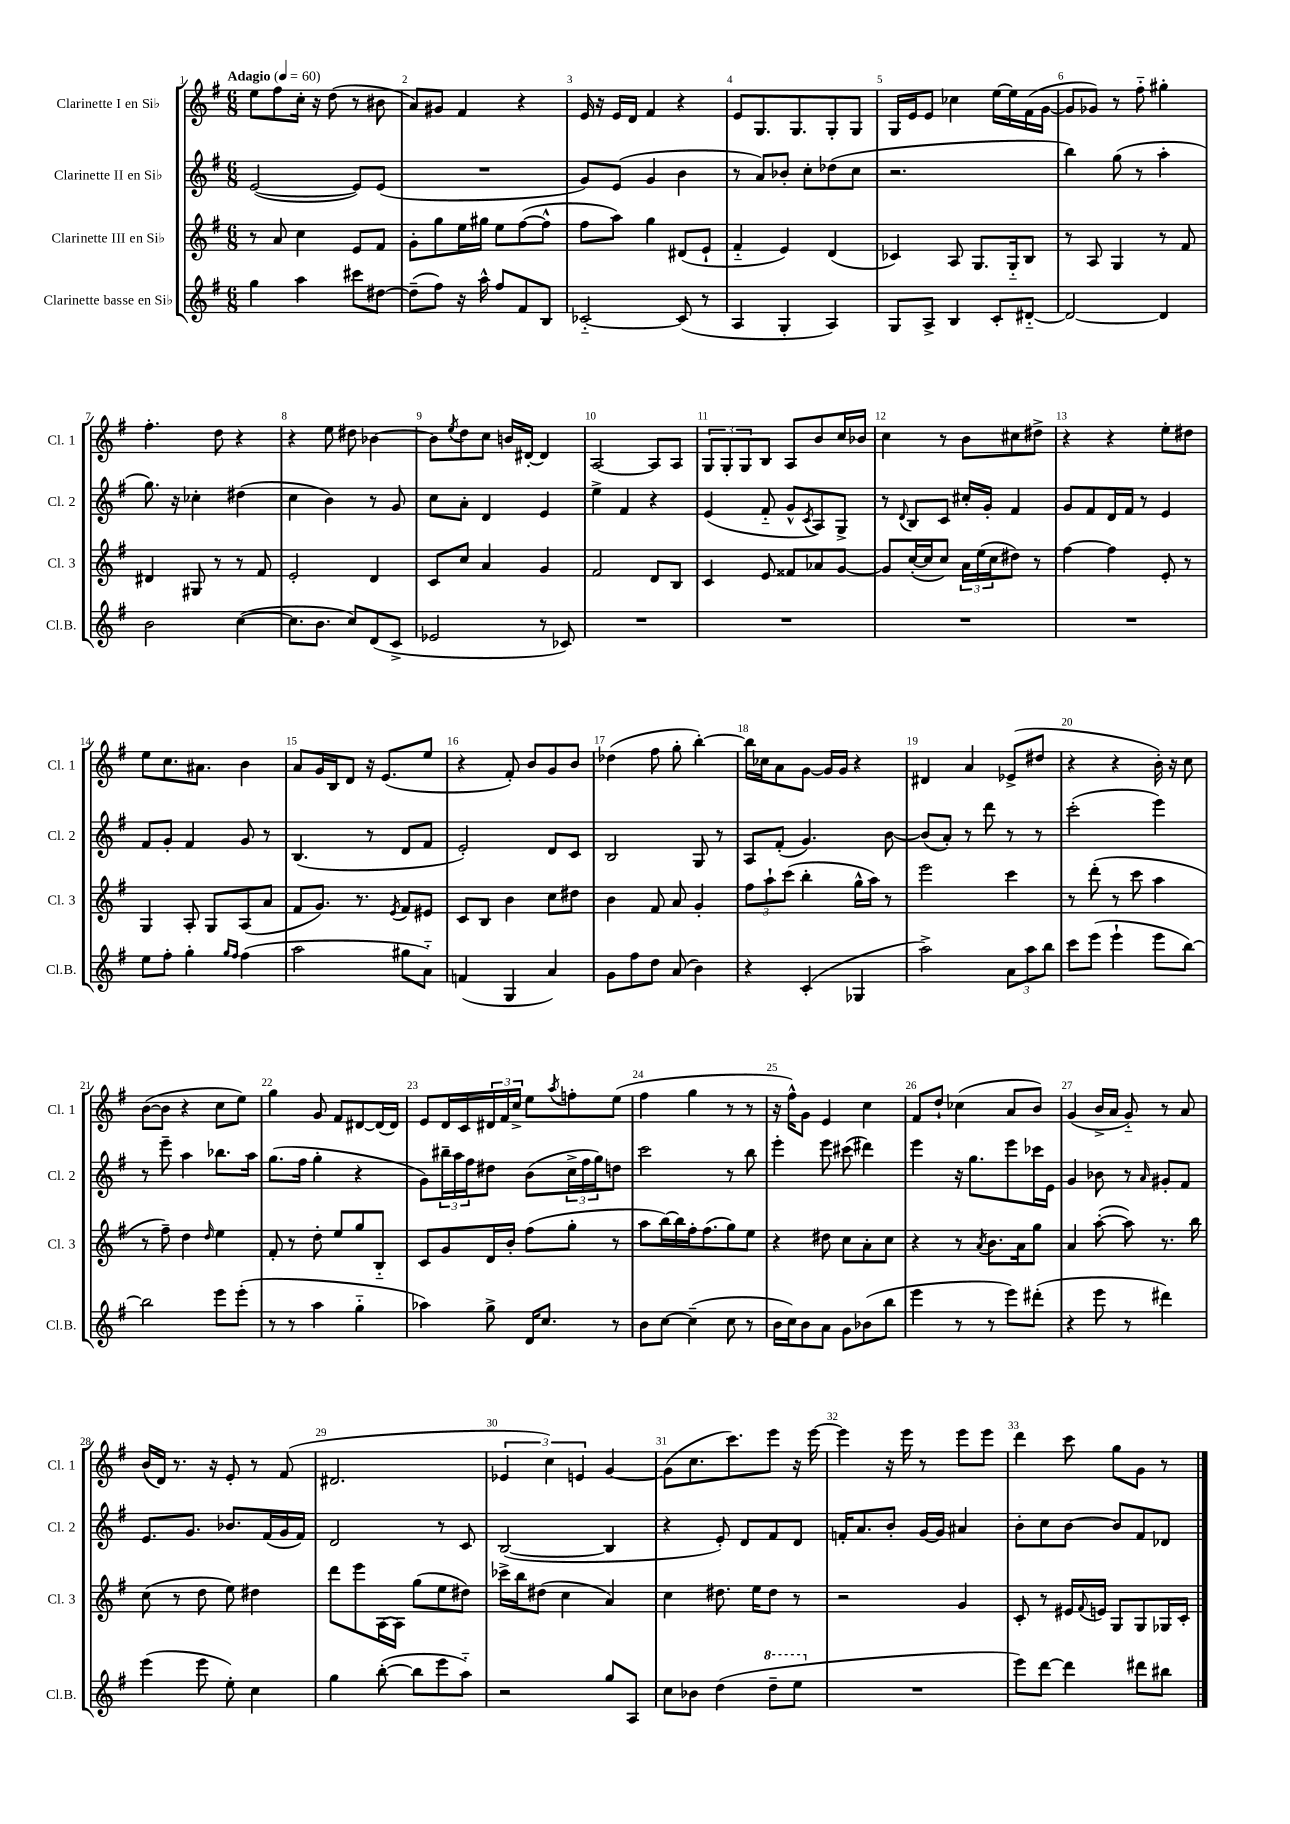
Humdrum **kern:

**kern	**kern	**kern	**kern
*staff4	*staff3	*staff2	*staff1
*clefG2	*clefG2	*clefG2	*clefG2
*k[f#]	*k[f#]	*k[f#]	*k[f#]
*M6/8	*M6/8	*M6/8	*M6/8
*MM60	*MM60	*MM60	*MM60
4gg	8r	([2e	8ee
.	8a	.	8ff#
4aa	4cc	.	16cc'
.	.	.	16r
.	.	.	(8dd
8ccc#	8e	8e])	8r
[8dd#	8f#	(8e	8b#
=	=	=	=
(8dd#~]	8g'	2.r	8a)
8ff#)	8gg	.	8g#
16r	16ee	.	4f#
16aa^^	16gg#	.	.
8ff#	8ee	.	.
8f#	([8ff#	.	4r
8B	8ff#^^]	.	.
=	=	=	=
[2c-'~	8ff#	8g)	16e
.	.	.	16r
.	8aa)	(8e	16e
.	.	.	16d
.	4gg	4g	4f#
(8c-]	(8d#	4b	4r
8r	8e`	.	.
=	=	=	=
4A	4f#'~	8r	8e
.	.	8a)	8.G
4G'	4e)	8b-'	.
.	.	.	8.G
.	.	8cc'	.
4A)	(4d	(8dd-	8G'
.	.	8cc	8G
=	=	=	=
8G	4c-)	2.r	16G
.	.	.	16e
8A^	.	.	8e
4B	8A	.	4cc-
.	8.G	.	.
8c'	.	.	[16ee
.	16G'~	.	16ee]
[8d#'~	8B	.	(16f#
.	.	.	[16g
=	=	=	=
2d#_	8r	4bb)	8g]
.	8A	.	8g-)
.	4G	(8gg	8r
.	.	8r	8ff#'~
4d#]	8r	4aa'	4gg#'
.	8f#	.	.
=	=	=	=
2b	4d#	8.gg)	4.ff#'
.	.	16r	.
.	8G#	4cc-'	.
.	8r	.	8dd
([4cc	8r	(4dd#	4r
.	8f#	.	.
=	=	=	=
8.cc]	2e'	4cc	4r
8.b	.	.	.
.	.	4b)	8ee
8cc)	.	.	8dd#
(8d	4d	8r	[4b-
8c^	.	8g	.
=	=	=	=
2e-	8c	8cc	8b-]
.	.	.	8qee
.	8cc	8a'	8dd
.	4a	4d	8cc
.	.	.	16b
.	.	.	[16d#'
8r	4g	4e	4d#]
8c-)	.	.	.
=	=	=	=
2.r	2f#	4ee^	[2A
.	.	4f#	.
.	8d	4r	8A]
.	8B	.	8A
=	=	=	=
2.r	4c	(4e	12G
.	.	.	12G'
.	.	.	12G
.	8e	8f#'~	8B
.	8f##	8g^^	8A
.	.	8qc	.
.	8a-	8A)	8b
.	[8g	8G^	16cc
.	.	.	16b-
=	=	=	=
2.r	8g]	8r	4cc
.	.	8qqd	.
.	([16cc'	8B	.
.	16cc]	.	.
.	8cc)	8c	8r
.	24a	16cc#'	8b
.	(24ee	.	.
.	.	16g'	.
.	24cc	.	.
.	8dd#)	4f#	8cc#
.	8r	.	8dd#^
=	=	=	=
2.r	[4ff#	8g	4r
.	.	8f#	.
.	4ff#]	16d	4r
.	.	16f#	.
.	.	8r	.
.	8e'	4e	8ee'
.	8r	.	8dd#
=	=	=	=
8ee	4G	8f#	8ee
8ff#'	.	8g'	8.cc
4gg'	8A'	4f#	.
.	.	.	8.a#
.	8G	.	.
16qqgg	.	.	.
16qqff#	.	.	.
(4ff#	(8A	8g	4b
.	8a	8r	.
=	=	=	=
2aa	8f#	(4.B	8a
.	8.g)	.	16g
.	.	.	16B
.	.	.	8d
.	8.r	.	.
.	.	8r	16r
.	.	.	(8.e
.	8qe	.	.
8gg#	8f#	8d	.
8a'~)	8e#	8f#	8ee
=	=	=	=
(4f	8c	2e')	4r
.	8B	.	.
4G	4b	.	8f#')
.	.	.	8b
4a)	8cc	8d	8g
.	8dd#	8c	8b
=	=	=	=
8g	4b	2B	(4dd-
8ff#	.	.	.
8dd	8f#	.	8ff#
(8a	8a	.	8gg'
4b)	4g'	8G	[4bb')
.	.	8r	.
=	=	=	=
4r	12ff#	8A	16bb]
.	.	.	16cc-
.	12aa`	.	.
.	.	(8f#'	8a
.	(12ccc	.	.
(4c'	4bb'	4.g)	[8g
.	.	.	16g]
.	.	.	16g
4G-	16gg^^	.	4r
.	16aa)	.	.
.	8r	[8b	.
=	=	=	=
2aa^)	2eee	(8b]	4d#
.	.	8a')	.
.	.	8r	4a
.	.	8ddd	.
12a	4ccc	8r	(8e-^
12aa	.	.	.
.	.	8r	8dd#
12bb	.	.	.
=	=	=	=
8ccc	8r	(2ccc'	4r
(8eee	(8ddd'	.	.
4eee`	8r	.	4r
.	8ccc	.	.
8eee	4aa	4eee)	16b')
.	.	.	16r
[8bb)	.	.	8cc
=	=	=	=
2bb]	8r	8r	([8b
.	8ff#~)	8eee~	8b]
.	4dd	4aa	4r
.	16qqdd	.	.
8eee	4ee	8.bb-	8cc
(8eee'	.	.	8ee)
.	.	16aa	.
=	=	=	=
8r	8f#'	(8.gg	4gg
8r	8r	.	.
.	.	16ff#	.
4aa	8dd'	4gg'	8g
.	8ee	.	8f#
4gg'~	8gg	4r	[8d#
.	8B'~	.	(16d#]
.	.	.	16d#)
=	=	=	=
4aa-)	8c	8g)	8e
.	8g	24bb#~	16d
.	.	24aa	.
.	.	.	16c
.	.	24ff#	.
8gg^	16d	8dd#	24d#
.	.	.	24f#
.	16b'	.	.
.	.	.	24cc^
16d	(8ff#	(8b	8ee
8.cc	.	.	.
.	.	.	8qaa
.	8gg'	24cc^	8ff'
.	.	24ff#	.
.	.	24gg)	.
8r	8r	8dd	(8ee
=	=	=	=
8b	8aa	2ccc	4ff#
[8cc	[16bb)	.	.
.	16bb]	.	.
(4cc~]	16ff#'	.	4gg
.	(8.ff#	.	.
8cc	8gg)	8r	8r
8r	8ee	8bb	8r
=	=	=	=
16b	4r	4eee'	16r
16cc)	.	.	16ff#^^)
8b	.	.	8g
8a	8dd#	8eee	4e
8g	8cc	(8ccc#	.
(8b-	8a'	4ddd#)	4cc
8bb	8cc	.	.
=	=	=	=
4eee	4r	4eee	8f#
.	.	.	8dd`
8r	8r	16r	(4cc-
.	.	8.gg	.
.	8qa	.	.
8r	8.b	.	.
8eee)	.	8eee	8a
.	16a	.	.
(8ddd#'	8gg	16ccc-	8b)
.	.	16e	.
=	=	=	=
4r	4a	4g	(4g
8eee	([8aa'	8b-	16b^
.	.	.	16a
8r	8aa])	8r	8g'~)
.	.	16qqa	.
4ddd#)	8.r	8g#'	8r
.	.	8f#	8a
.	16bb	.	.
=	=	=	=
(4eee	(8cc	8.e	(16b
.	.	.	16d)
.	8r	.	8.r
.	.	8.g	.
8eee	8dd	.	.
.	.	.	16r
8ee')	8ee)	8.b-	8e'
4cc	4dd#	.	8r
.	.	(16f#	.
.	.	16g	(8f#
.	.	16f#)	.
=	=	=	=
4gg	8ddd	2d	2.d#
.	8eee	.	.
([8bb'	[16A	.	.
.	16A]	.	.
8bb]	(8gg	.	.
8eee	8ee	8r	.
8aa'~)	8dd#)	8c	.
=	=	=	=
2r	16ccc-^	([2B	6e-
.	16bb	.	.
.	(8dd#	.	.
.	.	.	6cc)
.	4cc	.	.
.	.	.	6e
8gg	4a)	4B]	[4g
8A	.	.	.
=	=	=	=
8cc	4cc	4r	(8g]
8b-	.	.	8.cc
(4dd	8.dd#	8e')	.
.	.	.	8.ccc)
.	.	8d	.
.	16ee	.	.
8ddd~	8dd#	8f#	8eee
8eee	8r	8d	16r
.	.	.	[16eee
=	=	=	=
2.r	2r	16f'	4eee]
.	.	8.a	.
.	.	8b'	16r
.	.	.	16eee
.	.	[16g	8r
.	.	16g]	.
.	4g	4a#	8eee
.	.	.	8eee
=	=	=	=
8eee)	8c'	8b'	4ddd
[8ddd	8r	8cc	.
4ddd]	16e#	[8b	8ccc
.	8qqf#	.	.
.	16e	.	.
.	8G	8b]	8gg
8ddd#	8G	8f#	8g
8bb#	16G-	8d-	8r
.	16c'	.	.
==	==	==	==
*-	*-	*-	*-
